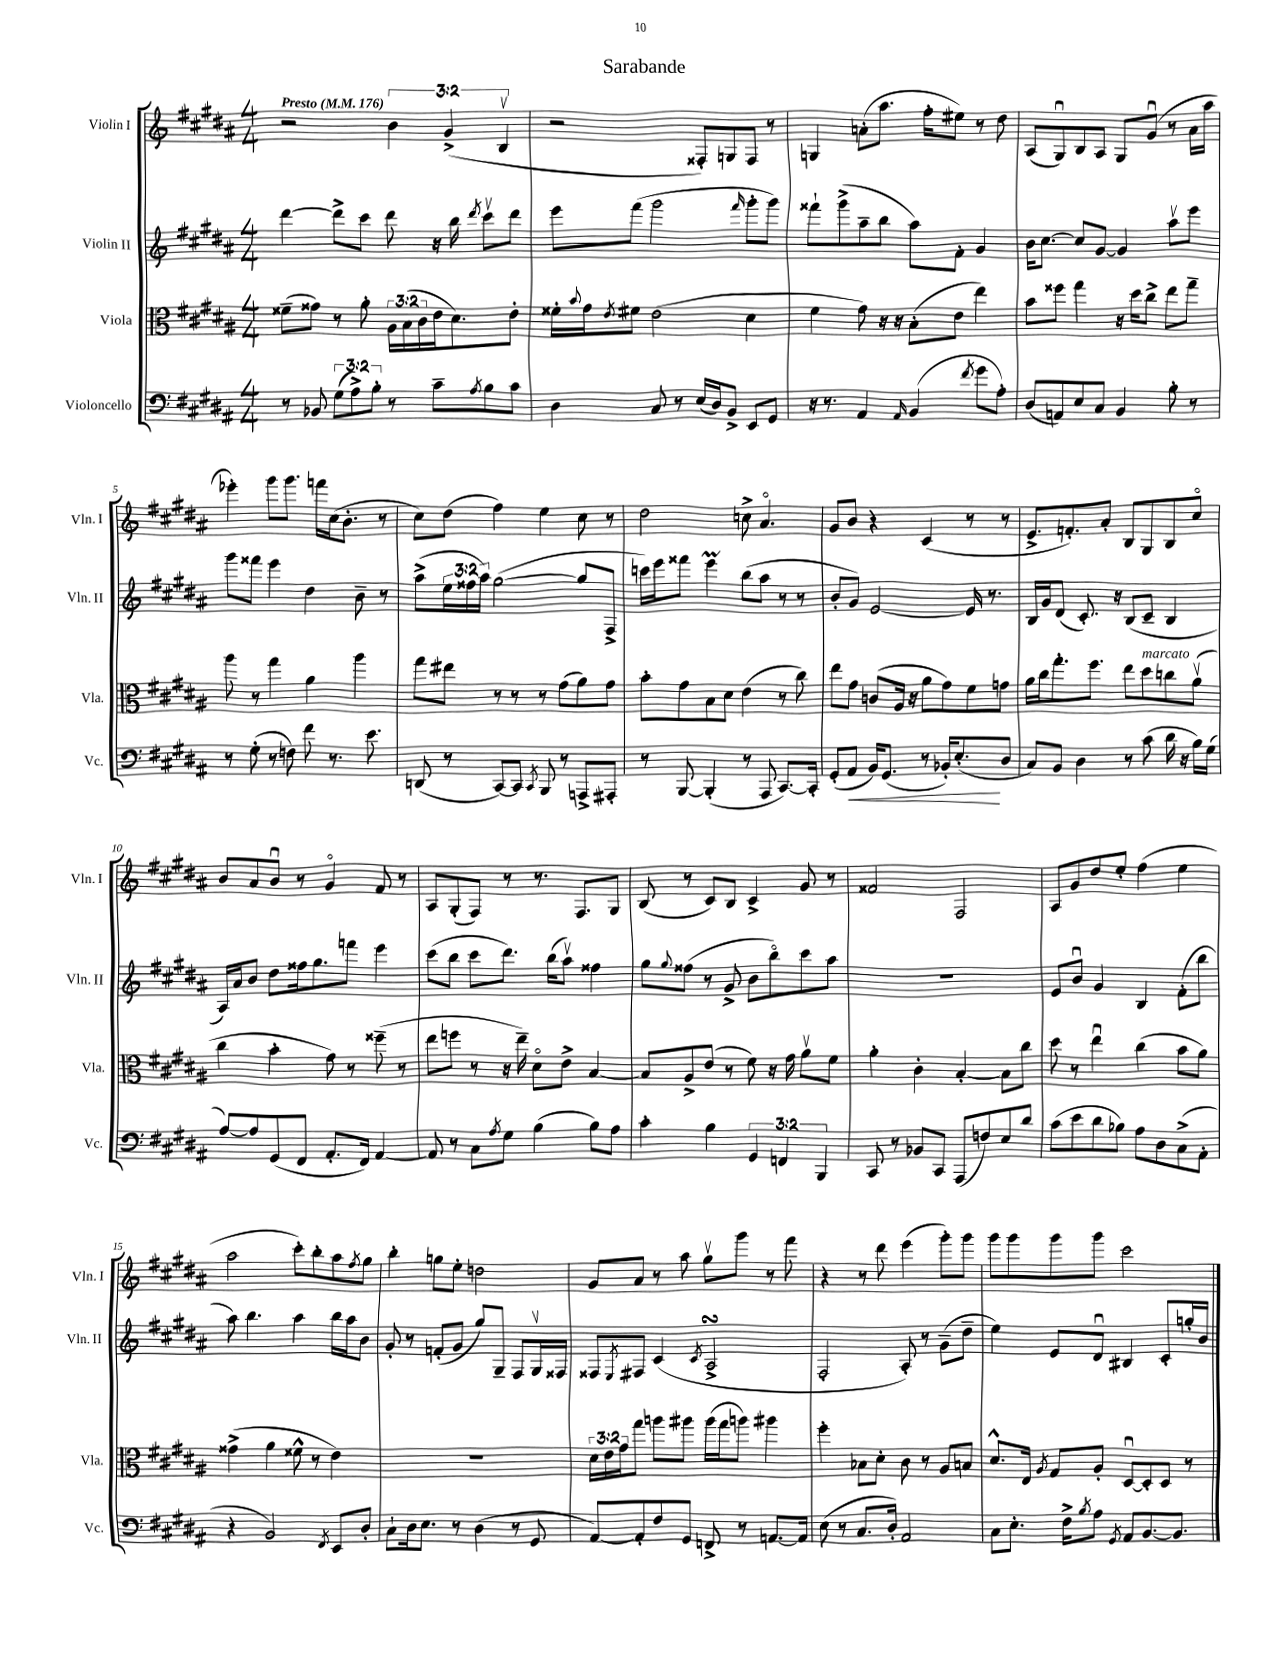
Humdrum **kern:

**kern	**kern	**kern	**kern
*staff4	*staff3	*staff2	*staff1
*clefF4	*clefC3	*clefG2	*clefG2
*k[f#c#g#d#a#]	*k[f#c#g#d#a#]	*k[f#c#g#d#a#]	*k[f#c#g#d#a#]
*M4/4	*M4/4	*M4/4	*M4/4
*MM176	*MM176	*MM176	*MM176
8r	(8f##~	[4ddd#	2r
8BB-	8g##)	.	.
(12G#	8r	8ddd#^]	.
12A#^)	.	.	.
.	8a#'	8ccc#	.
12B'	.	.	.
8r	24A#	8ddd#	6b
.	(24B	.	.
.	24c#	.	.
8c#~	16e	16r	.
.	.	.	(6g#^
.	8.d#)	16bb	.
8qA#	.	8qddd#	.
8B	.	8ccc#v	.
.	.	.	6Bv
8c#	8e'	8ddd#	.
=	=	=	=
4D#	16f##'	8eee	2r
.	8qqb	.	.
.	16g#	.	.
.	8qe	.	.
.	8f#	(8fff#	.
8C#	(2e	2ggg#	.
8r	.	.	.
(16E	.	.	8F##')
16D#)	.	.	.
8BB^	.	.	8G
.	.	16qqfff#	.
8EE	4d#	8ggg#'	8F##
8GG#	.	8ggg#)	8r
=	=	=	=
16r	4f#	8fff##`	4G
8.r	.	.	.
.	.	(8ggg#^	.
4AA#	8g#)	8aa#~	(8a'
.	16r	8bb	8.aa#
.	16r	.	.
16qqAA#	.	.	.
(4BB	(8B'	8aa#)	.
.	.	.	16ff#'
.	8e	8f#'	8ee#)
8qf#	.	.	.
8g#	4ee)	4g#	8r
8A#')	.	.	8dd#
=	=	=	=
(8D#	8b	16b	(8A#
.	.	[8.cc#	.
8AA)	8ff##	.	8G#u)
8E	4gg#	8cc#]	8B
8C#	.	[8g#	8A#
4BB	16r	4g#]	8G#
.	16dd#	.	.
.	8cc#^	.	(8g#u
8B'	8ee	8aa#v	8r
8r	8gg#~	8eee	16a#
.	.	.	16aa#
=	=	=	=
8r	8aa#	8ggg#	4eee-')
(8G#'	8r	8fff##	.
8r	4gg#	4eee	8ggg#
8F)	.	.	8.ggg#
8f#	4a#	4dd#	.
.	.	.	16fff
8.r	.	.	(16cc#
.	.	.	8.b'
.	4aa#	8b~	.
8.e	.	.	.
.	.	8r	8r
=	=	=	=
(8DD	8gg#	(8aa#^	8cc#)
8r	8ee#	24ee	(8dd#
.	.	24ff##	.
.	.	24aa#)	.
[8CC#)	8r	([2gg#	4ff#)
8CC#]	8r	.	.
8qCC#	.	.	.
8BBB	8r	.	4ee
8r	(8g#	.	.
8AAA^	8a#)	8gg#]	8cc#
8AAA#'	8g#	8F#^	8r
=	=	=	=
8r	8b'	16ccc)	2dd#
.	.	16eee	.
[8BBB	8g#	8fff##	.
(4BBB']	8B	4eee	.
.	8d#	.	.
8r	(4e	(8bb	8cc^
8AAA#	.	8aa#	4.a#o
[8.CC#)	8r	8r	.
.	8cc#)	8r	.
16CC#']	.	.	.
=	=	=	=
(8GG#'	8ee	8b'	8g#
8AA#	8g#	8g#)	8b
16BB)	(8c	[2e	4r
(8.GG#	.	.	.
.	16A#	.	.
.	16r	.	.
8r	8a#	.	(4c#
16BB-')	8g#)	.	.
(8.E'	.	.	.
.	8f#	16e]	8r
.	.	8.r	.
8D#	8g	.	8r
=	=	=	=
8C#)	16a#	16B	8.e^
.	16cc#	16g#	.
8BB	8.gg#'	(8d#	.
.	.	.	8.f')
4D#	.	8.c#')	.
.	8.ff#	.	.
.	.	.	8a#'
.	.	16r	.
8r	8ee	(8B	8B
(8c#	8dd#	8c#~	8G#
16d#	8cc	4B	8B
16r	.	.	.
16B)	(8a#v	.	8cc#o
(16G#	.	.	.
=	=	=	=
[8A#)	4cc#	16A#)	8b
.	.	16a#	.
8A#]	.	8b	8a#
(8GG#	4b'	8dd#	8bu
8FF#	.	16ff##	8r
.	.	8.gg#	.
8.AA#'	8g#)	.	4g#o
.	8r	8fff	.
16FF#)	.	.	.
[4AA#	(8ff##~	4eee	8f#
.	8r	.	8r
=	=	=	=
8AA#]	8ee	(8ccc#	8A#
8r	8ff	8bb	(8G#'
8C#	8r	8ccc#	8F#)
8qA#	.	.	.
8G#	16r	8.ddd#)	8r
.	16ee~)	.	.
(4B	8d#o	.	8.r
.	.	(16bb	.
.	8e^	8aa#v)	.
.	.	.	8.F#
8B)	[4B	4ff##	.
8A#	.	.	8G#
=	=	=	=
4c#'	8B]	8gg#	(8B
.	.	8qqgg#	.
.	8A#^	(8ff##	8r
4B	(8e	8r	8c#)
.	8r	8g#^	8B
6GG#	8f#)	8b	4c#^
.	16r	8bbo)	.
6FF	.	.	.
.	16g#	.	.
.	8a#v	8ccc#	8g#
6BBB	.	.	.
.	8f#	8aa#	8r
=	=	=	=
8CC#	4a#'	1r	2f##
8r	.	.	.
8BB-	4c#'	.	.
8CC#	.	.	.
(8AAA#	[4B'	.	2F#
8F)	.	.	.
8E	8B]	.	.
8d#	8cc#	.	.
=	=	=	=
(8c#	8dd#	8e	8A#
8e	8r	8bu	8g#
8d#	4eeu	4g#	8dd#
8B-)	.	.	8ee'
8A#	(4cc#	4B	(4ff#
8D#	.	.	.
(8C#^	8b	(8f#'	4ee
8AA#'	8a#)	8bb	.
=	=	=	=
4r	(4g##^	8aa#)	2aa#
.	.	4.bb	.
2BB)	4a#	.	.
.	8f##^^	4aa#	8ccc#')
.	8r	.	8bb'
8qFF#	.	.	.
8EE	4e)	16bb	8aa#
.	.	16aa#	.
.	.	.	8qff#
8D#'	.	8b	8gg#
=	=	=	=
8C#`	1r	8g#'	4bb'
16D#	.	8r	.
8.E	.	.	.
.	.	(8f'	8gg
8r	.	8g#	8ee'
(4D#	.	8gg#)	2dd
.	.	8G#~	.
8r	.	8F#	.
8GG#	.	16G#v	.
.	.	16F##	.
=	=	=	=
[8AA#)	24d#	8F##	8g#
.	24e	.	.
.	24g#	.	.
.	.	8qE	.
8AA#']	8gg#	8F#	8a#
8F#	8aa	(4c#	8r
8GG#	8aa#	.	8aa#
.	.	8qc#	.
8FF^	(16aa#	2A#^	8gg#v
.	16gg#	.	.
8r	8aa)	.	8ggg#
[8.AA	4aa#	.	8r
.	.	.	8fff#
16AA]	.	.	.
=	=	=	=
(8E	4ff#'	2F#'	4r
8r	.	.	.
8.C#	8B-	.	8r
.	8d#'	.	8ddd#
16D#')	.	.	.
2AA#	8c#	8A#')	(4eee
.	8r	8r	.
.	8A#	(8g#~	8ggg#')
.	8B	8dd#~	8ggg#
=	=	=	=
8C#	8.d#^^	4ee)	8ggg#
8.E'	.	.	8ggg#
.	16E	.	.
.	8qA#	.	.
.	8G#	8e	8ggg#
16F#^	.	.	.
8qB	.	.	.
8A#	8A#'	8d#u	8ggg#
8qGG#	.	.	.
8AA#	[8D#u	4B#	2ccc#
[8.BB	8D#']	.	.
.	8D#	8c#'	.
8.BB]	.	.	.
.	8r	16gg'	.
.	.	16b	.
==	==	==	==
*-	*-	*-	*-
